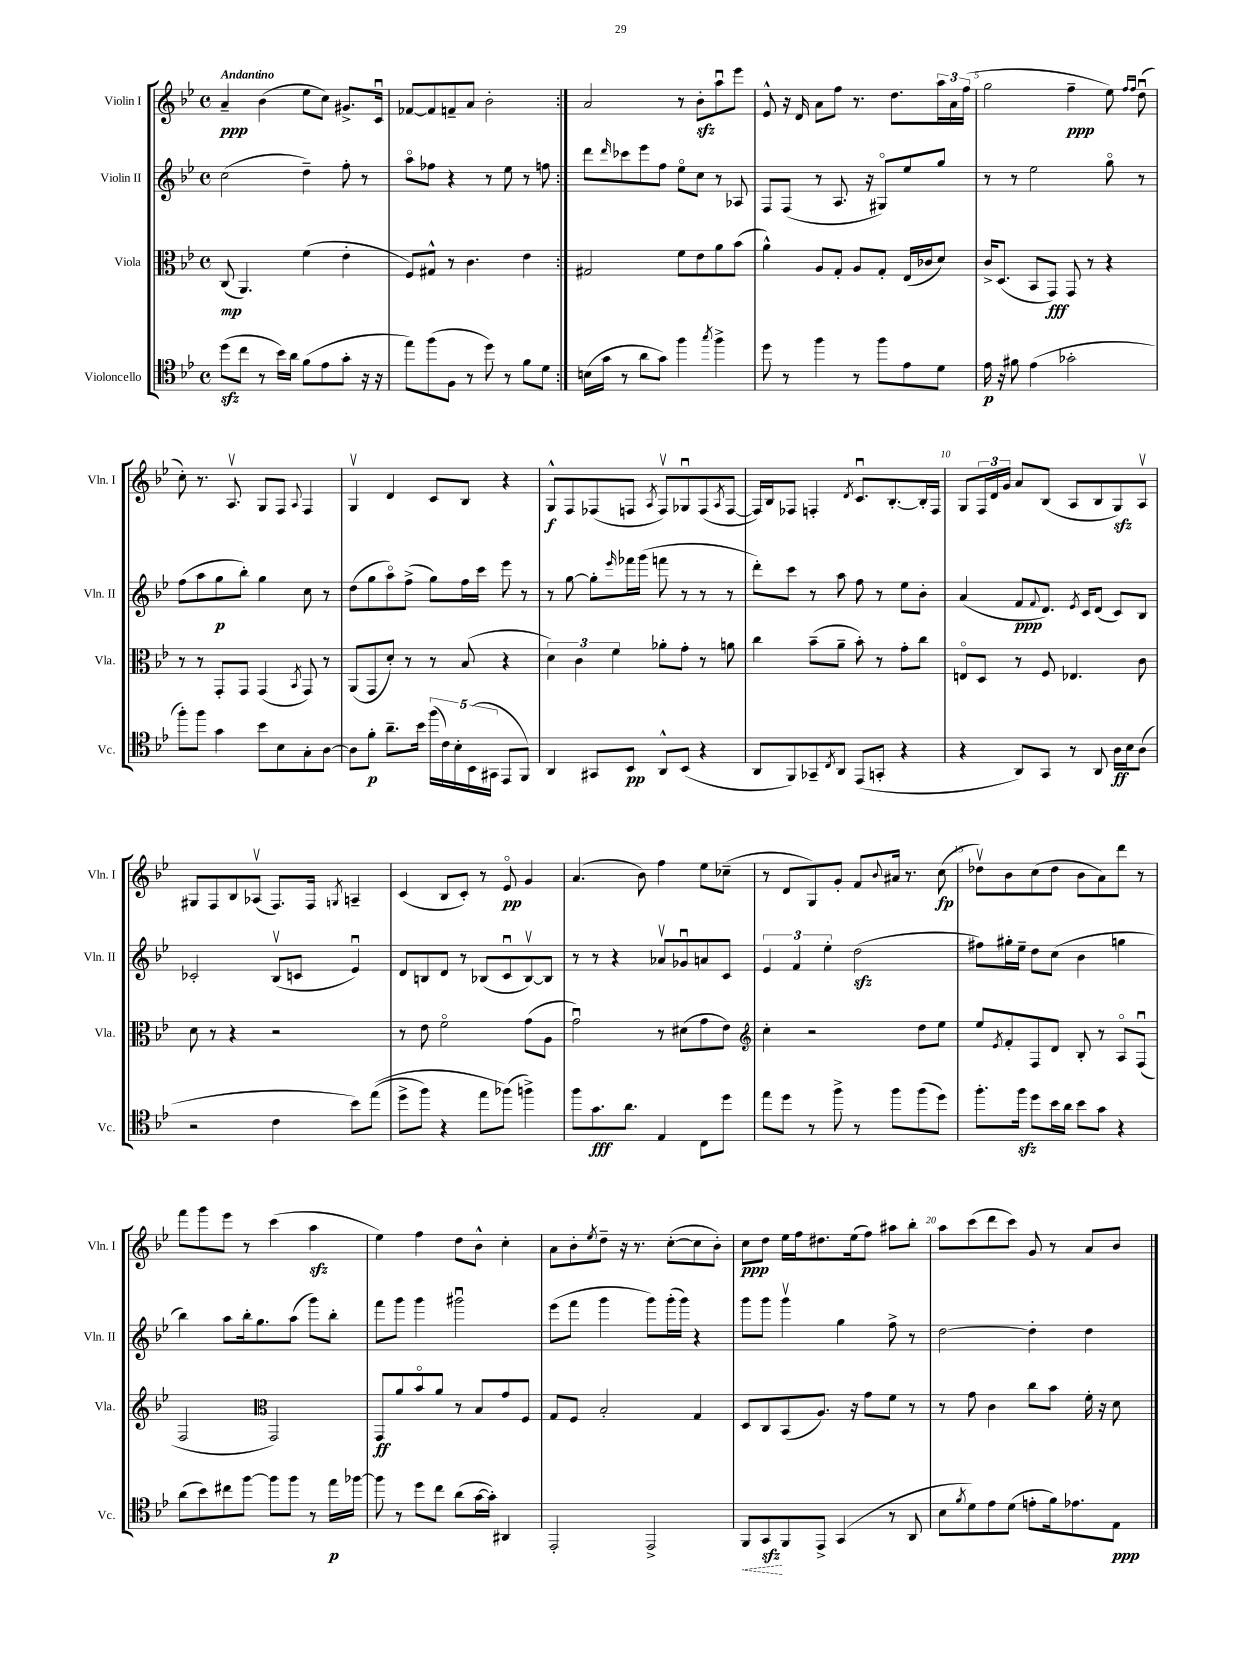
<<
\new StaffGroup <<
\new Staff = "s0" \with { instrumentName = "Violin I" shortInstrumentName = "Vln. I" } {
    \clef treble \key bes \major \defaultTimeSignature \time 4/4 \tempo "Andantino"
    \repeat volta 2 { a'4--\ppp bes'4( ees''8 c''8) gis'8.-> c'16\downbow |
    fes'8~ fes'8 f'8-- a'8 bes'2-. | }
    a'2 r8 bes'8-.\sfz a''8\downbow ees'''8 |
    ees'8-^ r16 d'16 a'8 f''8 r8. d''8. \tuplet 3/2 { a''16 a'16 f''16( } |
    g''2 f''4--\ppp ees''8) \grace { f''16 f''16 } d''8\downbow( |
    c''8-.) r8. a8.\upbow g8 f8 \appoggiatura { a8 } f4 |
    g4\upbow d'4 c'8 bes8 r4 |
    g8-^\f f8 fes8( f8 \acciaccatura { a8 } f8\upbow) ges8\downbow f8( \acciaccatura { a8 } f8~ |
    f16) bes16 fes8 f4-. \acciaccatura { d'8 } c'8.\downbow bes8.~-. bes16-. f16 |
    g8 \tuplet 3/2 { f16 d'16 g'16 } a'8 bes8( a8 bes8 g8\sfz) a8\upbow |
    gis8 f8 bes8 aes8\upbow( f8.) f16 \acciaccatura { g8 } a4-- |
    c'4( bes8 c'8-.) r8 ees'8\flageolet\pp g'4 |
    a'4.( bes'8) f''4 ees''8 ces''8--( |
    r8 d'8 g8) g'8-. f'8 \appoggiatura { bes'8 } ais'16 r8. c''8\fp( |
    des''8\upbow) bes'8 c''8( des''8 bes'8 a'8) d'''8 r8 |
    f'''8 g'''8 ees'''8 r8 c'''4( a''4\sfz |
    ees''4) f''4 d''8 bes'8-^ c''4-. |
    a'8 bes'8-. \acciaccatura { ees''8 } d''8-- r16 r8. c''8~-.( c''8 bes'8-.) |
    c''8\ppp d''8 ees''16 f''16 dis''8. ees''16( f''8) ais''8 bes''8-. |
    a''8 c'''8( d'''8 c'''8) g'8 r8 a'8 bes'8 \bar "|." |
}
\new Staff = "s1" \with { instrumentName = "Violin II" shortInstrumentName = "Vln. II" } {
    \clef treble \key bes \major \defaultTimeSignature \time 4/4
    \repeat volta 2 { c''2( d''4--) f''8-. r8 |
    a''8\flageolet fes''8 r4 r8 ees''8 r8 f''8 | }
    d'''8 \grace { d'''16 } ces'''8 ees'''8 f''8 ees''8\flageolet c''8 r8 aes8 |
    f8 f8( r8 a8. r16 gis8\flageolet) ees''8 g''8 |
    r8 r8 ees''2 g''8\flageolet r8 |
    f''8( a''8 g''8\p bes''8-.) g''4 c''8 r8 |
    d''8( g''8 a''8\flageolet) f''8->( g''8) f''16 c'''16 ees'''8 r8 |
    r8 g''8~ g''8-. \grace { ees'''16 } fes'''16 g'''16( f'''8 r8 r8 r8 |
    d'''8-.) c'''8 r8 a''8 f''8 r8 ees''8 bes'8-. |
    a'4( f'8\ppp \appoggiatura { f'8 } d'8.) \acciaccatura { ees'8 } c'16 d'8( c'8) bes8 |
    ces'2-. bes8\upbow( c'8 ees'4\downbow) |
    d'8 b8 d'8 r8 bes8( c'8\downbow bes8~\upbow) bes8 |
    r8 r8 r4 aes'8\upbow ges'8\downbow a'8 c'8 |
    \tuplet 3/2 { ees'4 f'4 ees''4-. } d''2\sfz( |
    fis''8) gis''16-. ees''16-- d''8 c''8( bes'4 g''4 |
    bes''4) a''8 bes''16-. g''8. a''8( g'''8) bes''8-. |
    f'''8 g'''8 g'''4 gis'''2\downbow |
    ees'''8( f'''8 g'''4 g'''8) g'''16-.( g'''16) r4 |
    g'''8 g'''8 g'''4\upbow g''4 f''8-> r8 |
    d''2~ d''4-. d''4 \bar "|." |
}
\new Staff = "s2" \with { instrumentName = "Viola" shortInstrumentName = "Vla." } {
    \clef alto \key bes \major \defaultTimeSignature \time 4/4
    \repeat volta 2 { c8\mp( a,4.) f'4( ees'4-. |
    f8) gis8-^ r8 c'4. ees'4 | }
    gis2 f'8 ees'8 a'8 bes'8( |
    a'4-^) a8 g8-. a8 g8-. ees16( ces'16 d'8) |
    c'16-> d8.( bes,8 g,8\fff) g,8 r8 r4 |
    r8 r8 g,8-. g,8 g,4( \acciaccatura { bes,8 } g,8) r8 |
    a,8( g,8 d'8-.) r8 r8 bes8( r4 |
    \tuplet 3/2 { d'4) c'4 f'4 } aes'8-. g'8-. r8 a'8 |
    c''4 bes'8--( a'8-- bes'8-.) r8 g'8-. c''8 |
    e8\flageolet d8 r8 f8 ees4. c'8 |
    d'8 r8 r4 r2 |
    r8 ees'8 f'2\flageolet g'8( a8 |
    g'2\downbow) r8 dis'8( g'8 ees'8) |
    \clef treble c''4-. r2 d''8 ees''8 |
    ees''8 \acciaccatura { ees'8 } f'8-. f8 d'8 bes8-. r8 a8\flageolet f8\downbow( |
    f2 \clef alto g,2) |
    g,8\ff a'8 bes'8\flageolet a'8 r8 bes8 g'8 f8 |
    g8 f8 bes2-. g4 |
    d8 c8 bes,8( a8.) r16 g'8 f'8 r8 |
    r8 g'8 c'4 c''8 bes'8 f'16-. r16 d'8 \bar "|." |
}
\new Staff = "s3" \with { instrumentName = "Violoncello" shortInstrumentName = "Vc." } {
    \clef tenor \key bes \major \defaultTimeSignature \time 4/4
    \repeat volta 2 { d''8\sfz( c''8 r8 bes'16) a'16 f'8( ees'8 g'8-. r16 r16 |
    ees''8) f''8( f8 r8 d''8) r8 f'8 d'8 | }
    b16( g'16 r8 a'8 g'8) f''4 \acciaccatura { g''8 } f''4-> |
    d''8 r8 f''4 r8 f''8 ees'8 d'8 |
    ees'16\p r16 fis'8 ees'4( ges'2-. |
    f''8-.) f''8 g'4 bes'8 bes8 g8-. a8~ |
    a8 f'8-.\p a'8.-- bes'16 \tuplet 5/4 { f''16( c'16) bes16-. bes,16( gis,16 } ees,8 f,8) |
    a,4 gis,8 bes,8\pp a,8-^ bes,8( r4 |
    a,8 f,8) ges,8-- \acciaccatura { c8 } a,8 ees,8( g,8-. r4 |
    r4 a,8) g,8 r8 a,8 a16\ff bes16 a8( |
    r2 c'4 bes'8) ees''8(\( |
    d''8-> f''8) r4 ees''8 fes''8(\) f''4->) |
    f''8 g'8.\fff a'8. ees4 c8 d''8 |
    ees''8 d''8 r8 f''8-> r8 f''8 f''8( d''8) |
    f''8.-. f''16\sfz d''8 bes'16 a'16 bes'8 g'8 r4 |
    a'8( bes'8) cis''8 f''8~ f''8 f''8 r8 ees''16\p fes''16~ |
    fes''8 r8 d''8 c''8 a'8( g'16~ g'16-.) ais,4 |
    ees,2-. ees,2-> |
    \once \override Hairpin.style = #'dashed-line f,8\< g,8\sfz\! f,8 ees,8-> g,4( r8 a,8 |
    bes8 \acciaccatura { f'8 } d'8) ees'8 d'8( e'8-. f'16) ees'8. ees8\ppp \bar "|." |
}
>>
>>
\layout { \context { \Score \override BarNumber.break-visibility = ##(#f #t #t) barNumberVisibility = #(every-nth-bar-number-visible 5) } }
